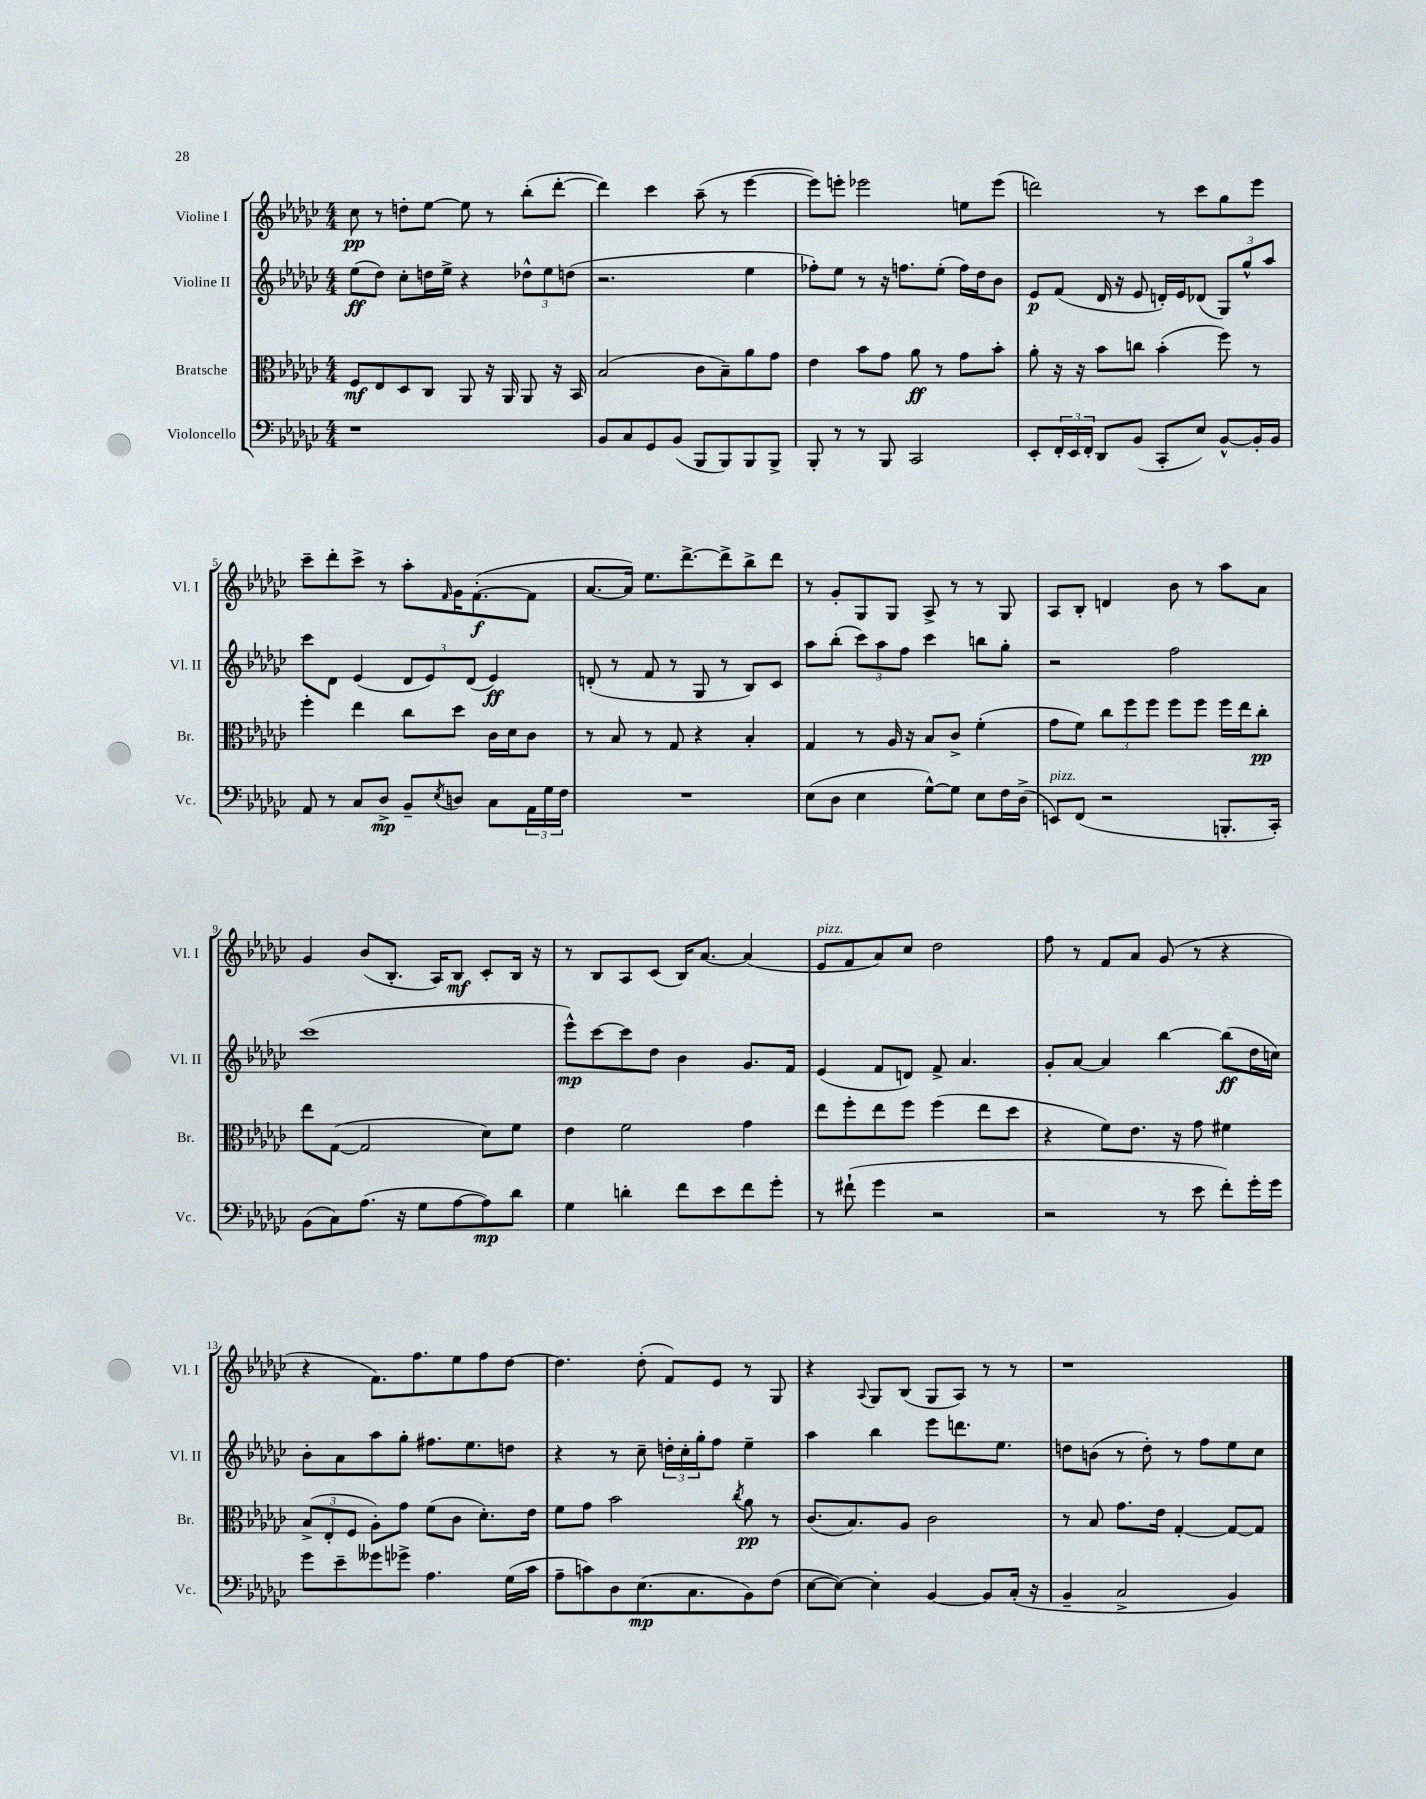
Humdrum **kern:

**kern	**kern	**kern	**kern
*staff4	*staff3	*staff2	*staff1
*clefF4	*clefC3	*clefG2	*clefG2
*k[b-e-a-d-g-c-]	*k[b-e-a-d-g-c-]	*k[b-e-a-d-g-c-]	*k[b-e-a-d-g-c-]
*M4/4	*M4/4	*M4/4	*M4/4
1r	8F/L	(8ee-\L	8cc-\
.	8E-/	8dd-\J)	8r
.	8D-/	8cc-'\L	8dd'\L
.	8C-/J	16dd\L	[8ee-\J
.	.	16ee-^\JJ	.
.	8AA-/	4r	8ee-\]
.	16r	.	8r
.	16AA-/	.	.
.	8AA-/	12dd-^^\L	(8bb-'\L
.	.	12ee-\	.
.	16r	.	[8ddd-'\J
.	.	(12dd\J	.
.	16BB-/	.	.
=	=	=	=
8BB-/L	(2B-/	2.r	4ddd-\])
8C-/	.	.	.
8GG-/	.	.	4ccc-\
(8BB-/J	.	.	.
8BBB-/L	8c-\L	.	(8aa-~\
8BBB-/)	8B-~\)	.	8r
8BBB-/	8a-\	4ee-\	[4eee-\
8BBB-^/J	8g-\J	.	.
=	=	=	=
8BBB-'/	4e-\	8ff-'\L)	8eee-\]L)
8r	.	8ee-\J	8eee'\J
8r	8b-\L	8r	2eee-\
8BBB-/	8g-\J	16r	.
.	.	8.ff\L	.
2CC-/	8a-\	.	.
.	8r	(8ee-'\J	.
.	8g-\L	16ff\LL)	8ee\L
.	.	16dd-\J	.
.	8b-'\J	8b-\J	(8eee-\J
=	=	=	=
8EE-'/L	8a-'\	8e-/L	2ddd\)
24FF'/L	16r	(8f/J	.
24EE-/	.	.	.
.	16r	.	.
24FF'/JJ	.	.	.
8DD-/L	8b-\L	16d-/	.
.	.	16r	.
(8BB-/J	8cc\J	8e-/	.
8CC-'/L	(4b-'\	16d'/LL)	8r
.	.	16e-/J	.
8E-/J)	.	(8d-/J	8ccc-\L
[8BB-^^/L	8ff\)	12G-/L)	8gg-\
.	.	12gg-^^/	.
16BB-'/]L	8r	.	8eee-\J
.	.	12aa-/J	.
16BB-/JJ	.	.	.
=	=	=	=
8AA-/	4ff'\	8ccc-\L	8ccc-~\L
8r	.	8d-\J	8ddd-'\
8C-/L	4ee-\	(4e-/	8ccc-^\J
8D-^/J	.	.	8r
8BB-~/L	8cc-\L	12d-/L	8aa-'\L
.	.	12e-/)	.
8qE-/	.	.	16qqf/
8D/J	8dd-\J	.	16g-\K
.	.	(12d-/J	.
.	.	.	([8.f'\
8C-\L	16c-\LL	4e-/)	.
.	16d-\J	.	.
24AA-\L	8c-\J	.	8f\]J
24G-\	.	.	.
24F\JJ	.	.	.
=	=	=	=
1r	8r	(8d'/	[8.a-/L
.	8B-/	8r	.
.	.	.	16a-/]Jk)
.	8r	8f/	8.ee-\L
.	8G-/	8r	.
.	.	.	[8.ddd-^\
.	4r	8G-/	.
.	.	8r	8ddd-^\]
.	4B-'/	8B-/L)	8bb-^\
.	.	8c-/J	8ddd-\J
=	=	=	=
(8E-\L	4G-/	8aa-\L	8r
8D-\J	.	(8bb-'\J	8g-'/L
4E-\	8r	12ccc-\L)	8G-/
.	.	12aa-\	.
.	16A-/	.	8G-/J
.	.	12ff\J	.
.	16r	.	.
[8G-^^\L)	8B-/L	4ccc-\	8A-^/
8G-\]J	8c-^/J	.	8r
8E-\L	(4f'\	8bb\L	8r
16F\L	.	8gg-'\J	8G-/
(16D-^\JJ	.	.	.
=	=	=	=
8EE/L)	8g-\L	2r	8A-/L
(8FF/J	8f\J)	.	8B-'/J
2r	12cc-\L	.	4d/
.	12ff\	.	.
.	12ff\J	.	.
.	8ff\L	2ff\	8b-\
.	8ff\J	.	8r
8.BBB'/L	16ff\LL	.	8aa-\L
.	16ee-\J	.	.
.	8cc-'\J	.	8a-\J
16CC-'/Jk)	.	.	.
=	=	=	=
(8BB-\L	8ee-\L	(1ccc-	4g-/
8C-\)	([8G-\J	.	.
(8.A-\J	2G-/]	.	(8b-/L
.	.	.	8.B-'/J
16r	.	.	.
8G-\L	.	.	.
.	.	.	16A-/LK)
[8A-\	.	.	8B-/J
8A-\])	8d-\L)	.	8c-'/L
8d-\J	8f\J	.	16B-/Jk
.	.	.	16r
=	=	=	=
4G-\	4e-\	8eee-^^\L)	8r
.	.	[8ccc-\	8B-/L
4d'\	2f\	8ccc-\]	8A-/
.	.	8dd-\J	(8c-/J
8f\L	.	4b-\	16B-/LK)
.	.	.	[8.a-/J
8e-\	.	.	.
8f\	4g-\	8.g-/L	(4a-/]
8g-'\J	.	.	.
.	.	16f/Jk	.
=	=	=	=
8r	8ee-\L	(4e-/	8e-/L
(8f#`\	8ff'\	.	8f/
4g-\	8ee-\	8f/L	8a-/)
.	8ff\J	8d/J)	8cc-/J
2r	(4ff\	8f^/	2dd-\
.	.	4.a-/	.
.	8ee-\L	.	.
.	8dd-\J	.	.
=	=	=	=
2r	4r	8g-'/L	8ff\
.	.	[8a-/J	8r
.	8f\L)	4a-/]	8f/L
.	8.e-\J	.	8a-/J
8r	.	[4bb-\	(8g-/
.	16r	.	.
8e-\	8g-\	.	8r
8f'\L)	4f#\	(8bb-\]L	4r
16g-'\L	.	16dd-\L	.
16g-\JJ	.	16cc\JJ)	.
=	=	=	=
8g-\L	(12B-^/L	8b-'\L	4r
.	12E-'/	.	.
8e-~\	.	8a-\	.
.	12F/J	.	.
8g--\	8A-'\L)	8aa-\	8.f\L)
8g-^\J	8g-\J	8gg-'\J	.
.	.	.	8.ff\
4.A-\	(8f\L	8.ff#\L	.
.	8c-\J	.	8ee-\
.	.	8.ee-\	.
.	8.d-'\L)	.	8ff\
(16G-\LL	.	8dd\J	[8dd-\J
16c-\JJ	16e-\Jk	.	.
=	=	=	=
8A-~\L	8f\L	4r	4.dd-\]
8c\)	8g-\J	.	.
8D-\	2b-\	8r	.
(8.E-\	.	8cc-~\	(8dd-'\
.	.	24dd'\LL	8f/L)
.	.	24cc-'\	.
8.C-\	.	.	.
.	.	24gg-'\J	.
.	.	8ff\J	8e-/J
.	8qcc-/	.	.
8BB-\)	8a-\	4ee-~\	8r
(8F\J	8r	.	8G-/
=	=	=	=
[8E-\L	(8.c-/L	4aa-\	4r
8E-\_J)	.	.	.
.	8.B-/)	.	.
.	.	.	8qqA-/
4E-'\]	.	4bb-\	8G-/L
.	8A-/J	.	(8B-/J
[4BB-/	2c-\	8eee-\L	8G-/L
.	.	8.ddd\	8A-/J)
8BB-/]L	.	.	8r
.	.	8.ee-\J	.
(16C-'/Jk	.	.	8r
16r	.	.	.
=	=	=	=
4BB-~/	8r	8dd\L	1r
.	8B-/	(8b\J	.
2C-^/	8.g-\L	8r	.
.	.	8dd'\)	.
.	16e-\Jk	.	.
.	[4G-'/	8r	.
.	.	8ff\L	.
4BB-/)	8G-/_L	8ee-\	.
.	8G-/]J	8cc-\J	.
==	==	==	==
*-	*-	*-	*-
